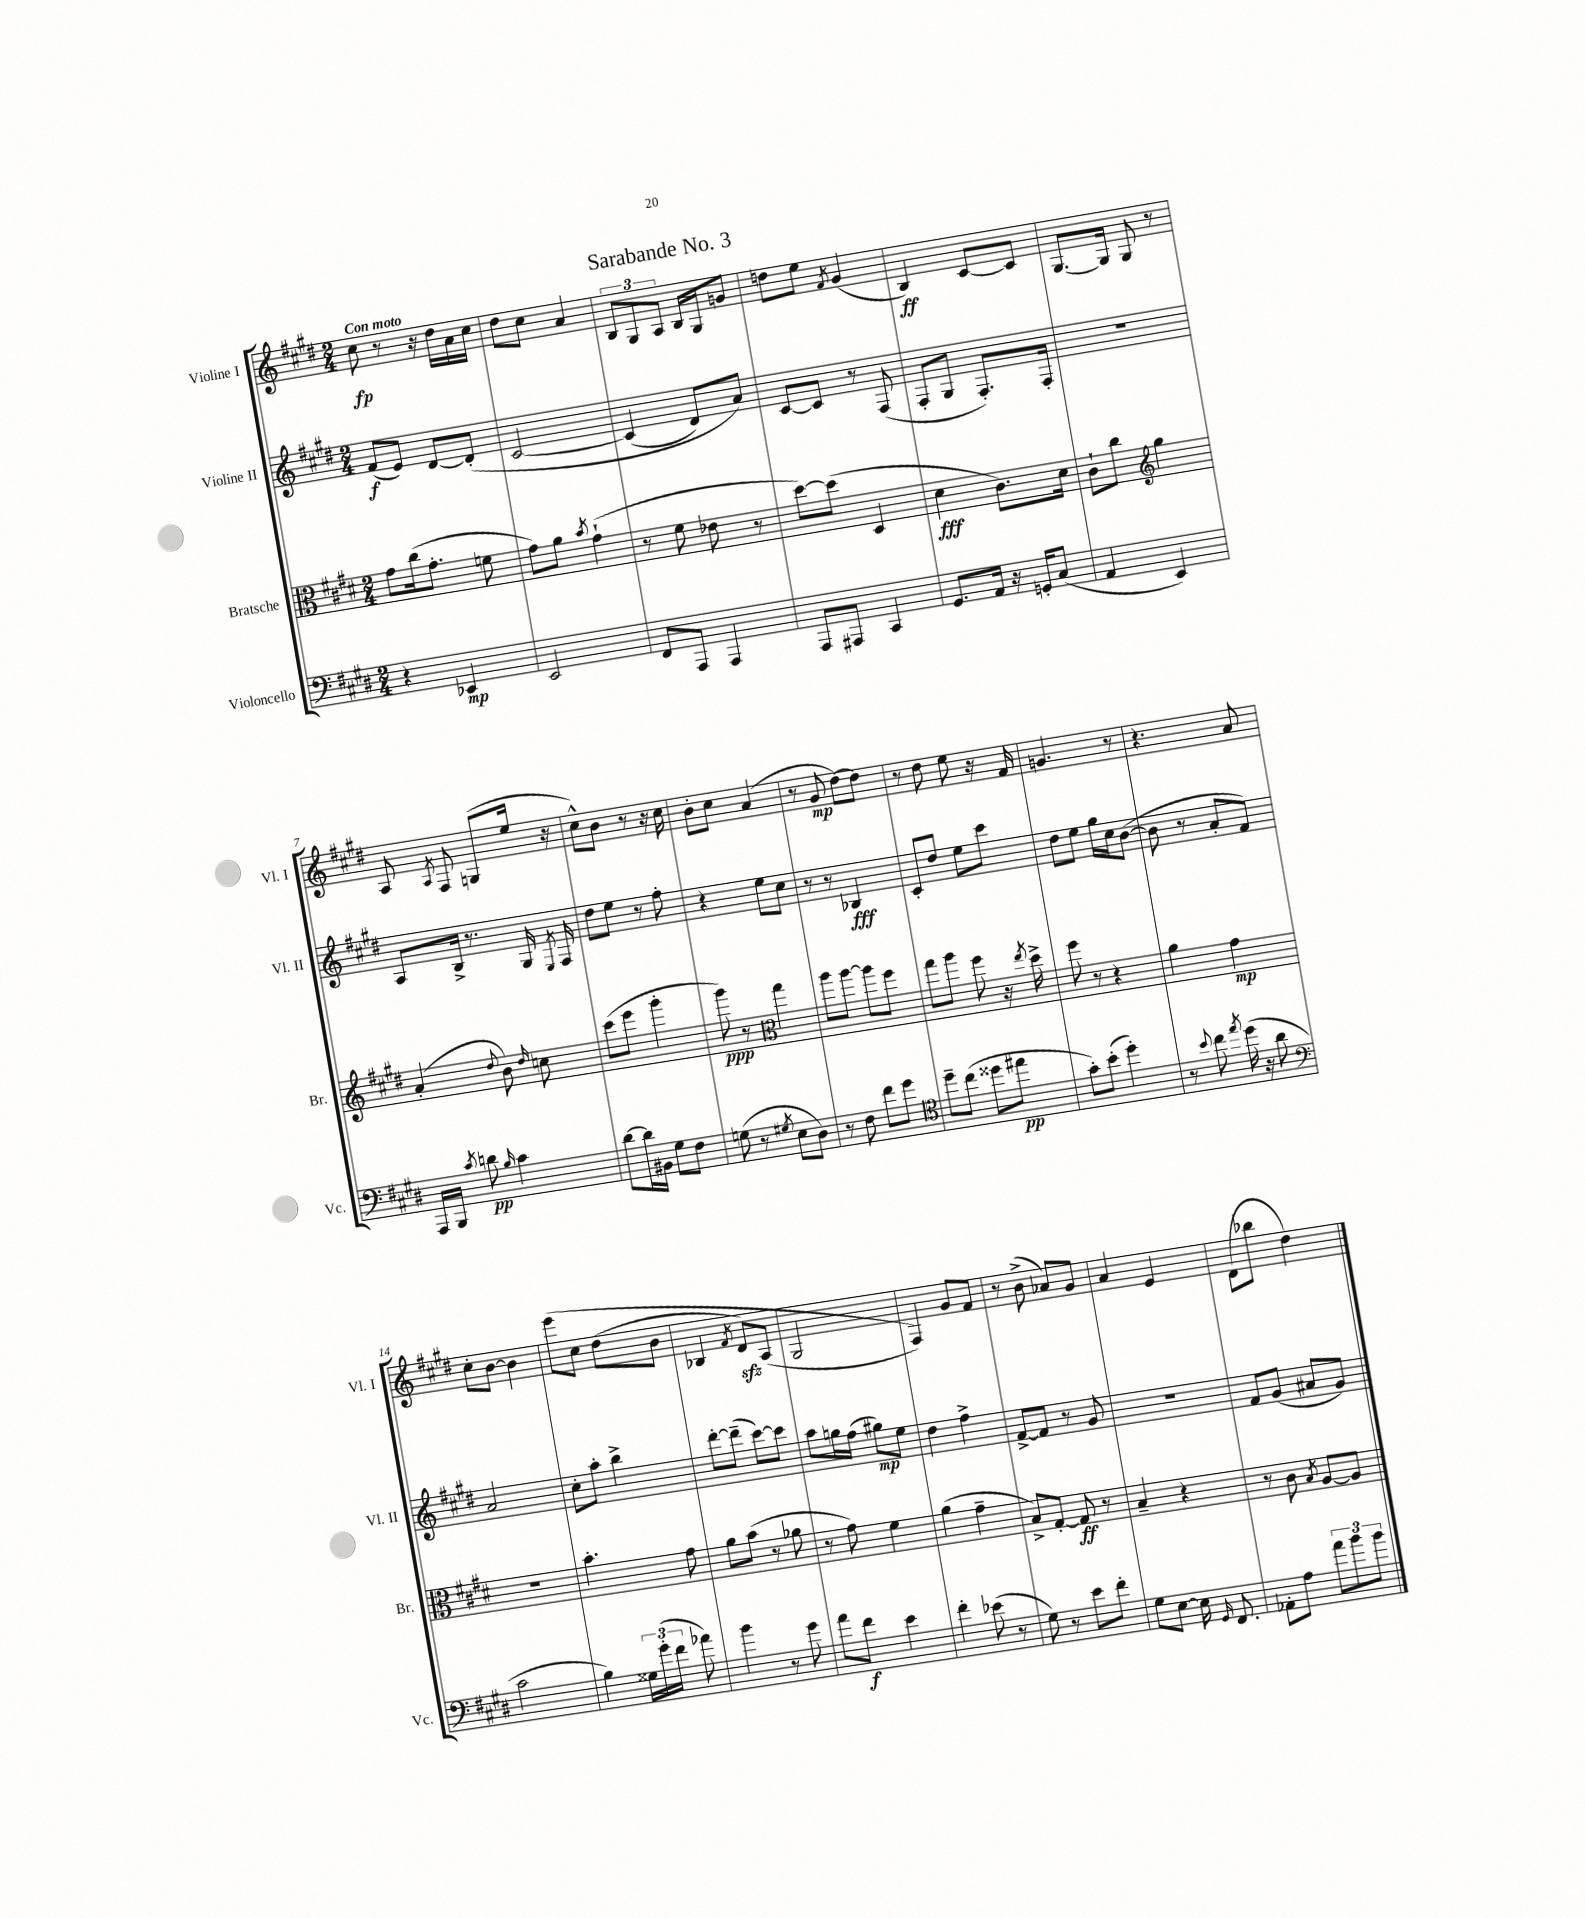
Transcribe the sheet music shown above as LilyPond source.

\header { title = "Sarabande No. 3" }
<<
\new StaffGroup <<
\new Staff = "s0" \with { instrumentName = "Violine I" shortInstrumentName = "Vl. I" } {
    \clef treble \key e \major \numericTimeSignature \time 2/4 \tempo "Con moto"
    \autoBeamOff cis''8\fp r8 r16 dis''16[ a'16 cis''16] |
    dis''8[ cis''8] a'4 |
    \tuplet 3/2 { b8[ gis8 a8] } b16[ gis16 g'8] |
    d''8[ e''8] \acciaccatura { fis'8 } gis'4( |
    b4\ff) cis'8[~ cis'8] |
    gis8.[~ gis16] gis8 r8 |
    a8 \acciaccatura { a8 } fis8 g8[( e''16] r16 |
    cis''8[-^) b'8] r8 r16 cis''16 |
    b'8[-. cis''8] a'4( |
    r8 gis'8\mp dis''8[~) dis''8] |
    r8 dis''8 e''8 r16 fis'16 |
    g'4. r8 |
    r4. a'8 |
    cis''8[-. b'8]~ b'4 |
    e'''8[\( cis''8] dis''8[( b'8] |
    bes4 \acciaccatura { fis'8 } dis'8[\sfz) a8]( |
    gis2 |
    fis4)\) gis'8[ fis'8] |
    r8 b'8->( aes'8[) gis'8] |
    a'4 e'4 |
    dis'8[( bes''8] dis''4) \bar "|." |
}
\new Staff = "s1" \with { instrumentName = "Violine II" shortInstrumentName = "Vl. II" } {
    \clef treble \key e \major \numericTimeSignature \time 2/4
    \autoBeamOff fis'8[\f( e'8]) dis'8[~ dis'8]-.\( |
    cis'2~ |
    cis'4( dis'8[) a'8]\) |
    cis'8[~ cis'8] r8 fis8( |
    fis8[-. gis8] fis8.[-.) fis16]-. |
    R2 |
    a8[ b16]-> r8. gis16 \acciaccatura { e8 } fis16 |
    dis''8[ e''8] r8 fis''8-. |
    r4 e''8[ cis''8] |
    r8 r8 bes4\fff |
    cis'8[-. dis''8] e''8[ cis'''8] |
    dis''8[ e''8] gis''16[ cis''16 b'8]~( |
    b'8 r8 a'8[-. fis'8]) |
    a'2 |
    cis''8[-. a''8]-. b''4-> |
    dis'''8[~-. dis'''8]--( cis'''8[~) cis'''8] |
    a''8[ g''16 fis''16]( gis''8[\mp) e''8] |
    dis''4 fis''4-> |
    fis'8[~-> fis'8] r8 gis'8 |
    R2 |
    fis'8[ gis'8]( ais'8[ gis'8]) \bar "|." |
}
\new Staff = "s2" \with { instrumentName = "Bratsche" shortInstrumentName = "Br." } {
    \clef alto \key e \major \numericTimeSignature \time 2/4
    \autoBeamOff gis'8[ cis''16( gis'8.]-. f'8 |
    gis'8[) a'8] \acciaccatura { b'8 } gis'4-!( |
    r8 fis'8 ees'8 r8 |
    dis''8[~) dis''8]( dis4 |
    dis'4\fff cis'8.[) dis'16] |
    cis'8[-! cis''8] \clef treble gis''4 |
    a'4-.( \appoggiatura { dis''8 } b'8) \grace { dis''16 } c''8 |
    cis'''8[( e'''8] gis'''4-. |
    gis'''8\ppp) r8 \clef alto gis''4 |
    a''8[ a''8]~ a''8[ fis''8] |
    gis''8[ a''8] fis''8 r16 \acciaccatura { e''8 } dis''16-> |
    fis''8 r8 r4 |
    a'4 gis'4\mp |
    R2 |
    b'4.-. gis'8 |
    a'8[ b'8]( r8 aes'8 |
    r8 gis'8) fis'4 |
    a'4( gis'4-- |
    b8[->) gis8]~-. gis8\ff r8 |
    b4-- r4 |
    r8 cis'8 \acciaccatura { b8 } a8[~ a8] \bar "|." |
}
\new Staff = "s3" \with { instrumentName = "Violoncello" shortInstrumentName = "Vc." } {
    \clef bass \key e \major \numericTimeSignature \time 2/4
    \autoBeamOff r4 ees,4\mp |
    e,2 |
    fis,8[ a,,8] a,,4 |
    a,,8[ ais,,8] cis,4 |
    gis,8.[ a,16] r16 g,16[-. cis8]( |
    a,4 e,4) |
    a,,16[ b,,16] \acciaccatura { cis'8 } d'8\pp \grace { b16 } cis'4 |
    dis'8[~ dis'16 bis,16] gis8[ fis8] |
    g8( r8 \acciaccatura { gis8 } e8[ dis8]) |
    r8 fis8 fis'8[ gis'8] |
    \clef tenor dis''8[-- cis''8]( disis''8[ eis''8]\pp |
    gis'8[-.) b'8]-.( dis''4-.) |
    r8 \appoggiatura { b'8 } cis''8 \acciaccatura { e''8 } dis''16( r16 a'8 |
    \clef bass cis'2 |
    b4) \tuplet 3/2 { gisis16[ gis'16-.( fis'16] } aes'8) |
    b'4 r8 gis'8 |
    a'8[ fis'8]\f e'4 |
    fis'4-. ees'8( r8 |
    gis8) r8 e'8[ fis'8]-. |
    gis8[ e8]~ e16 \grace { gis,16 } fis,8. |
    aes,8[-. a8] \tuplet 3/2 { a'8[ b'8 b'8] } \bar "|." |
}
>>
>>
